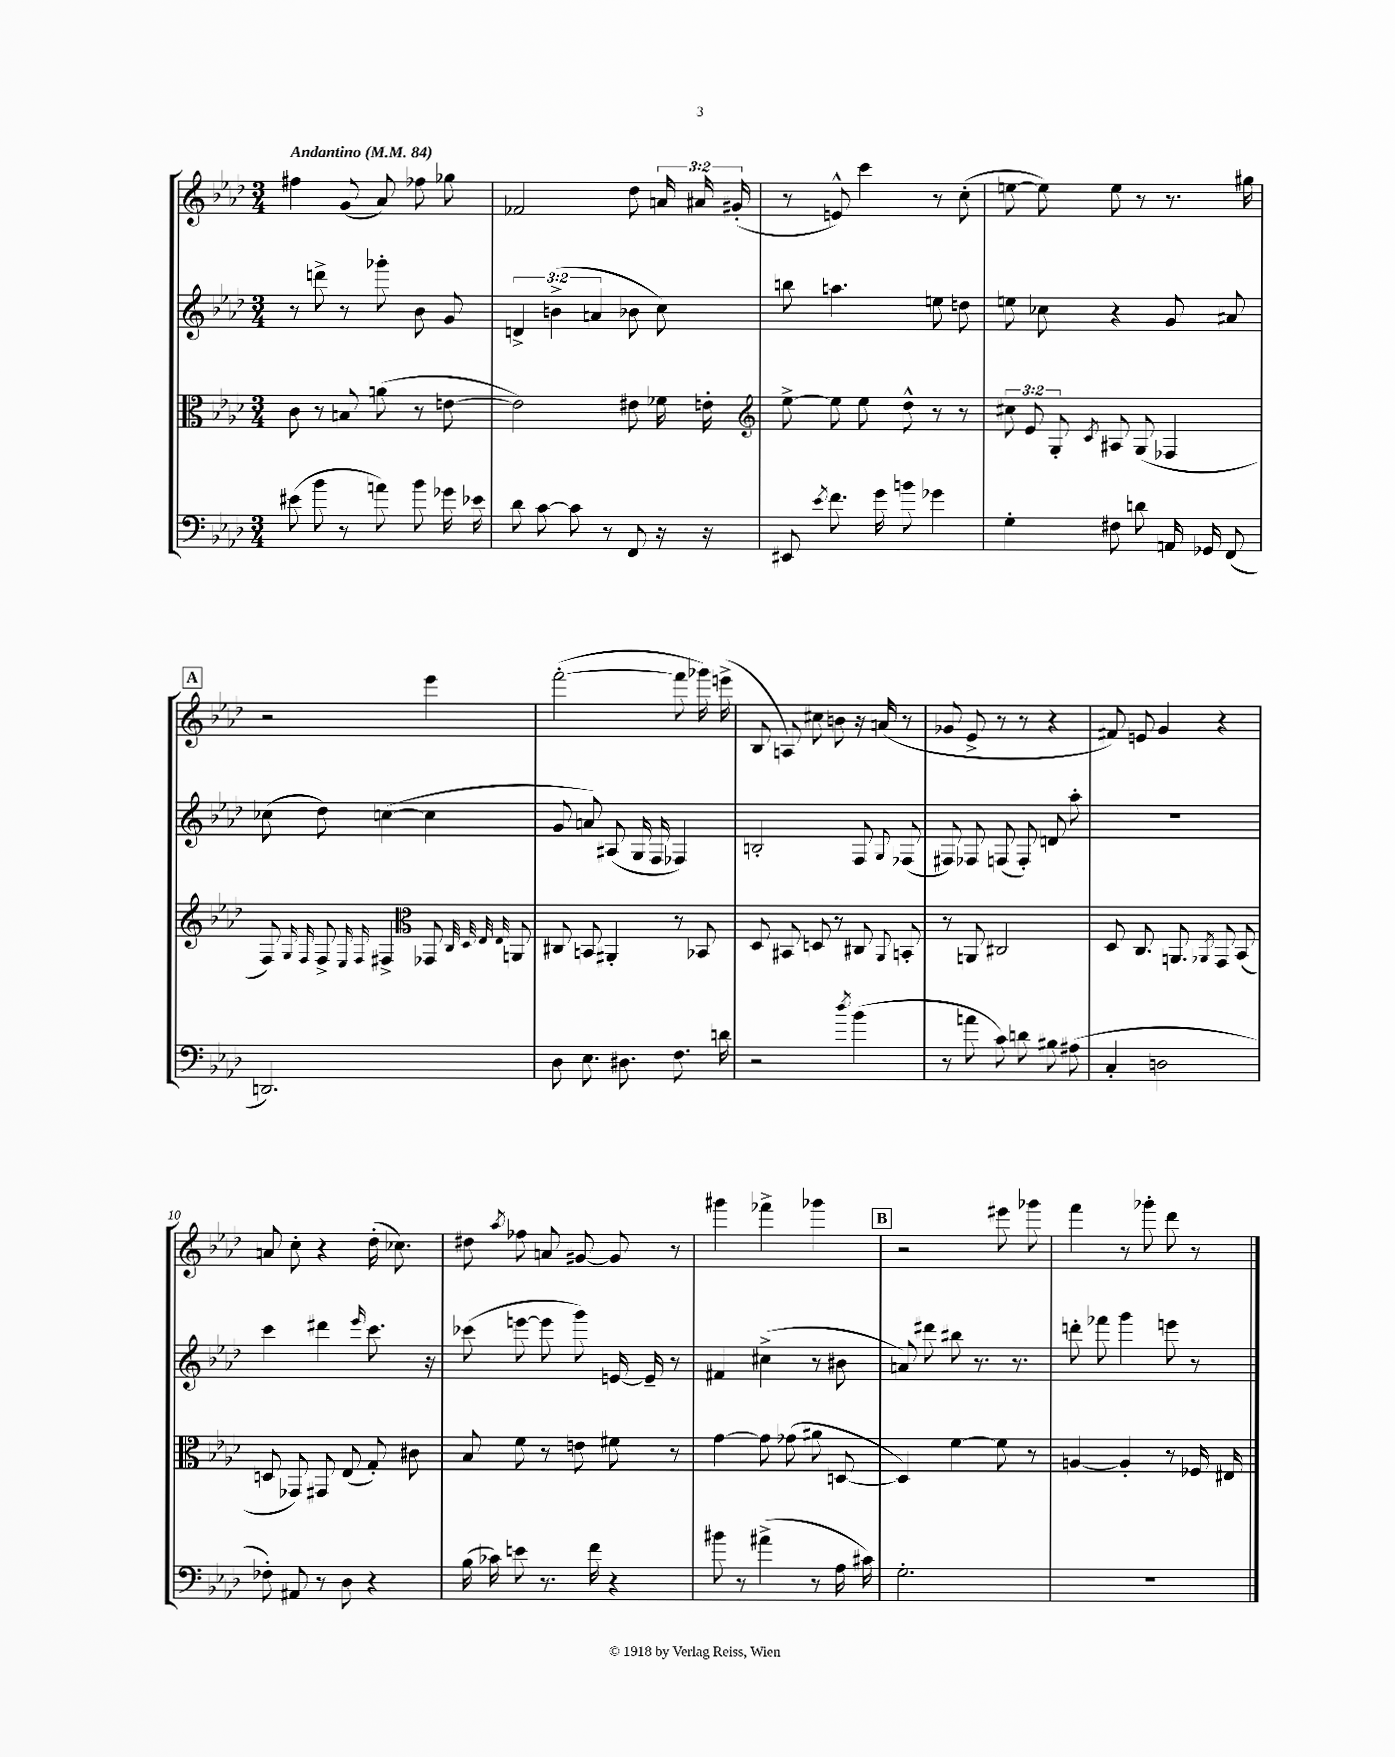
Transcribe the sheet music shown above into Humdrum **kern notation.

**kern	**kern	**kern	**kern
*staff4	*staff3	*staff2	*staff1
*clefF4	*clefC3	*clefG2	*clefG2
*k[b-e-a-d-]	*k[b-e-a-d-]	*k[b-e-a-d-]	*k[b-e-a-d-]
*M3/4	*M3/4	*M3/4	*M3/4
*MM84	*MM84	*MM84	*MM84
(8e#	8c	8r	4ff#
8b-	8r	8ddd^	.
8r	8B	8r	(8g
8a)	(8a	8ggg-'	8a-)
8b-	8r	8b-	8ff-
16g-	[8e	8g	8gg-
16e-	.	.	.
=	=	=	=
8d-	2e])	6d^	2f-
[8c	.	.	.
.	.	(6b^	.
8c]	.	.	.
.	.	6a	.
8r	.	.	.
8FF	8e#	8b-	8dd-
16r	16f-	8cc)	24a
.	.	.	24a#
16r	16e'	.	.
.	.	.	(24g#'
=	=	=	=
*	*clefG2	*	*
8EE#	[8ee-^	8bb	8r
8qe-	.	.	.
8.f	8ee-]	4.aa	8e^^)
.	8ee-	.	4ccc
16g	.	.	.
8b	8dd-^^	.	.
4g-	8r	8ee	8r
.	8r	8dd	(8cc'
=	=	=	=
4G'	12cc#	8ee	[8ee
.	12e-	.	.
.	.	8cc-	8ee])
.	12G'	.	.
.	8qc	.	.
8F#	8A#	4r	8ee
8d	(8G	.	8r
16AA	4F-	8g	8.r
16GG-	.	.	.
(8FF	.	8a#	.
.	.	.	16gg#
=	=	=	=
2.DD)	8F)	(8cc-	2r
.	16qqG	.	.
.	16qqF	.	.
.	8F^	8dd-)	.
.	16qqE-	.	.
.	16qqF	.	.
.	4F#^	([4cc	.
*	*clefC3	*	*
.	8GG-	4cc]	4eee-
.	32qqC	.	.
.	32qqD-	.	.
.	32qqE-	.	.
.	32qqE-	.	.
.	8AA	.	.
=	=	=	=
8D-	8C#	8g	([2fff'
8.E-	8BB	8a)	.
.	4AA#'	(8A#	.
8.D#	.	.	.
.	.	16G	.
.	.	16F	.
8.F	8r	4F-)	8fff]
.	8BB-	.	16ggg-)
16d	.	.	(16eee^
=	=	=	=
2r	8D-	2B'	8B-
.	8BB#	.	8A)
.	8D	.	8cc#
.	8r	.	8b
8qdd-	.	.	.
(4b-	8C#	8F	16r
.	.	.	(16a
.	8qqAA-	8qqG	.
.	8BB'	(8F-	8r
=	=	=	=
8r	8r	8F#)	8g-
8a	8AA	8F-	8e-^
8c)	2C#	(8F	8r
8d	.	8F')	8r
8B#	.	8d	4r
(8A#	.	8aa-'	.
=	=	=	=
4C'	8D-	2.r	8f#)
.	8.C	.	8e
2D	.	.	4g
.	8.AA	.	.
.	8qAA-	.	.
.	8GG	.	4r
.	(8BB-	.	.
=	=	=	=
8F-')	8D	4ccc	8a
8AA#	8GG-)	.	8cc'
8r	8GG#	4ddd#	4r
8D-	(8E-	.	.
.	.	16qqeee-	.
4r	8G')	8.ccc	(16dd-'
.	.	.	8.cc-)
.	8c#	.	.
.	.	16r	.
=	=	=	=
(16B-	8B-	(8ccc-	8dd#
16c-)	.	.	.
.	.	.	8qaa-
8e	8f	[8eee	8ff-
8.r	8r	8eee]	8a
.	8e	8ggg)	[8g#
16f	.	.	.
4r	8f#	[16e	8g#]
.	.	16e~]	.
.	8r	8r	8r
=	=	=	=
8b#	[4g	4f#	4ggg#
8r	.	.	.
(4a#^	8g]	(4cc#^	4fff-^
.	(8g-	.	.
8r	8a#	8r	4ggg-
16A-	[8D	8b#	.
16c#)	.	.	.
=	=	=	=
2.G'	4D])	8a)	2r
.	.	8ddd#	.
.	[4f	8bb#	.
.	.	8.r	.
.	8f]	.	8eee#
.	.	8.r	.
.	8r	.	8ggg-
=	=	=	=
2.r	[4A	8ddd'	4fff
.	.	8fff-	.
.	4A']	4ggg	8r
.	.	.	8ggg-'
.	8r	8eee	8ddd-
.	16F-	8r	8r
.	16E#	.	.
==	==	==	==
*-	*-	*-	*-
